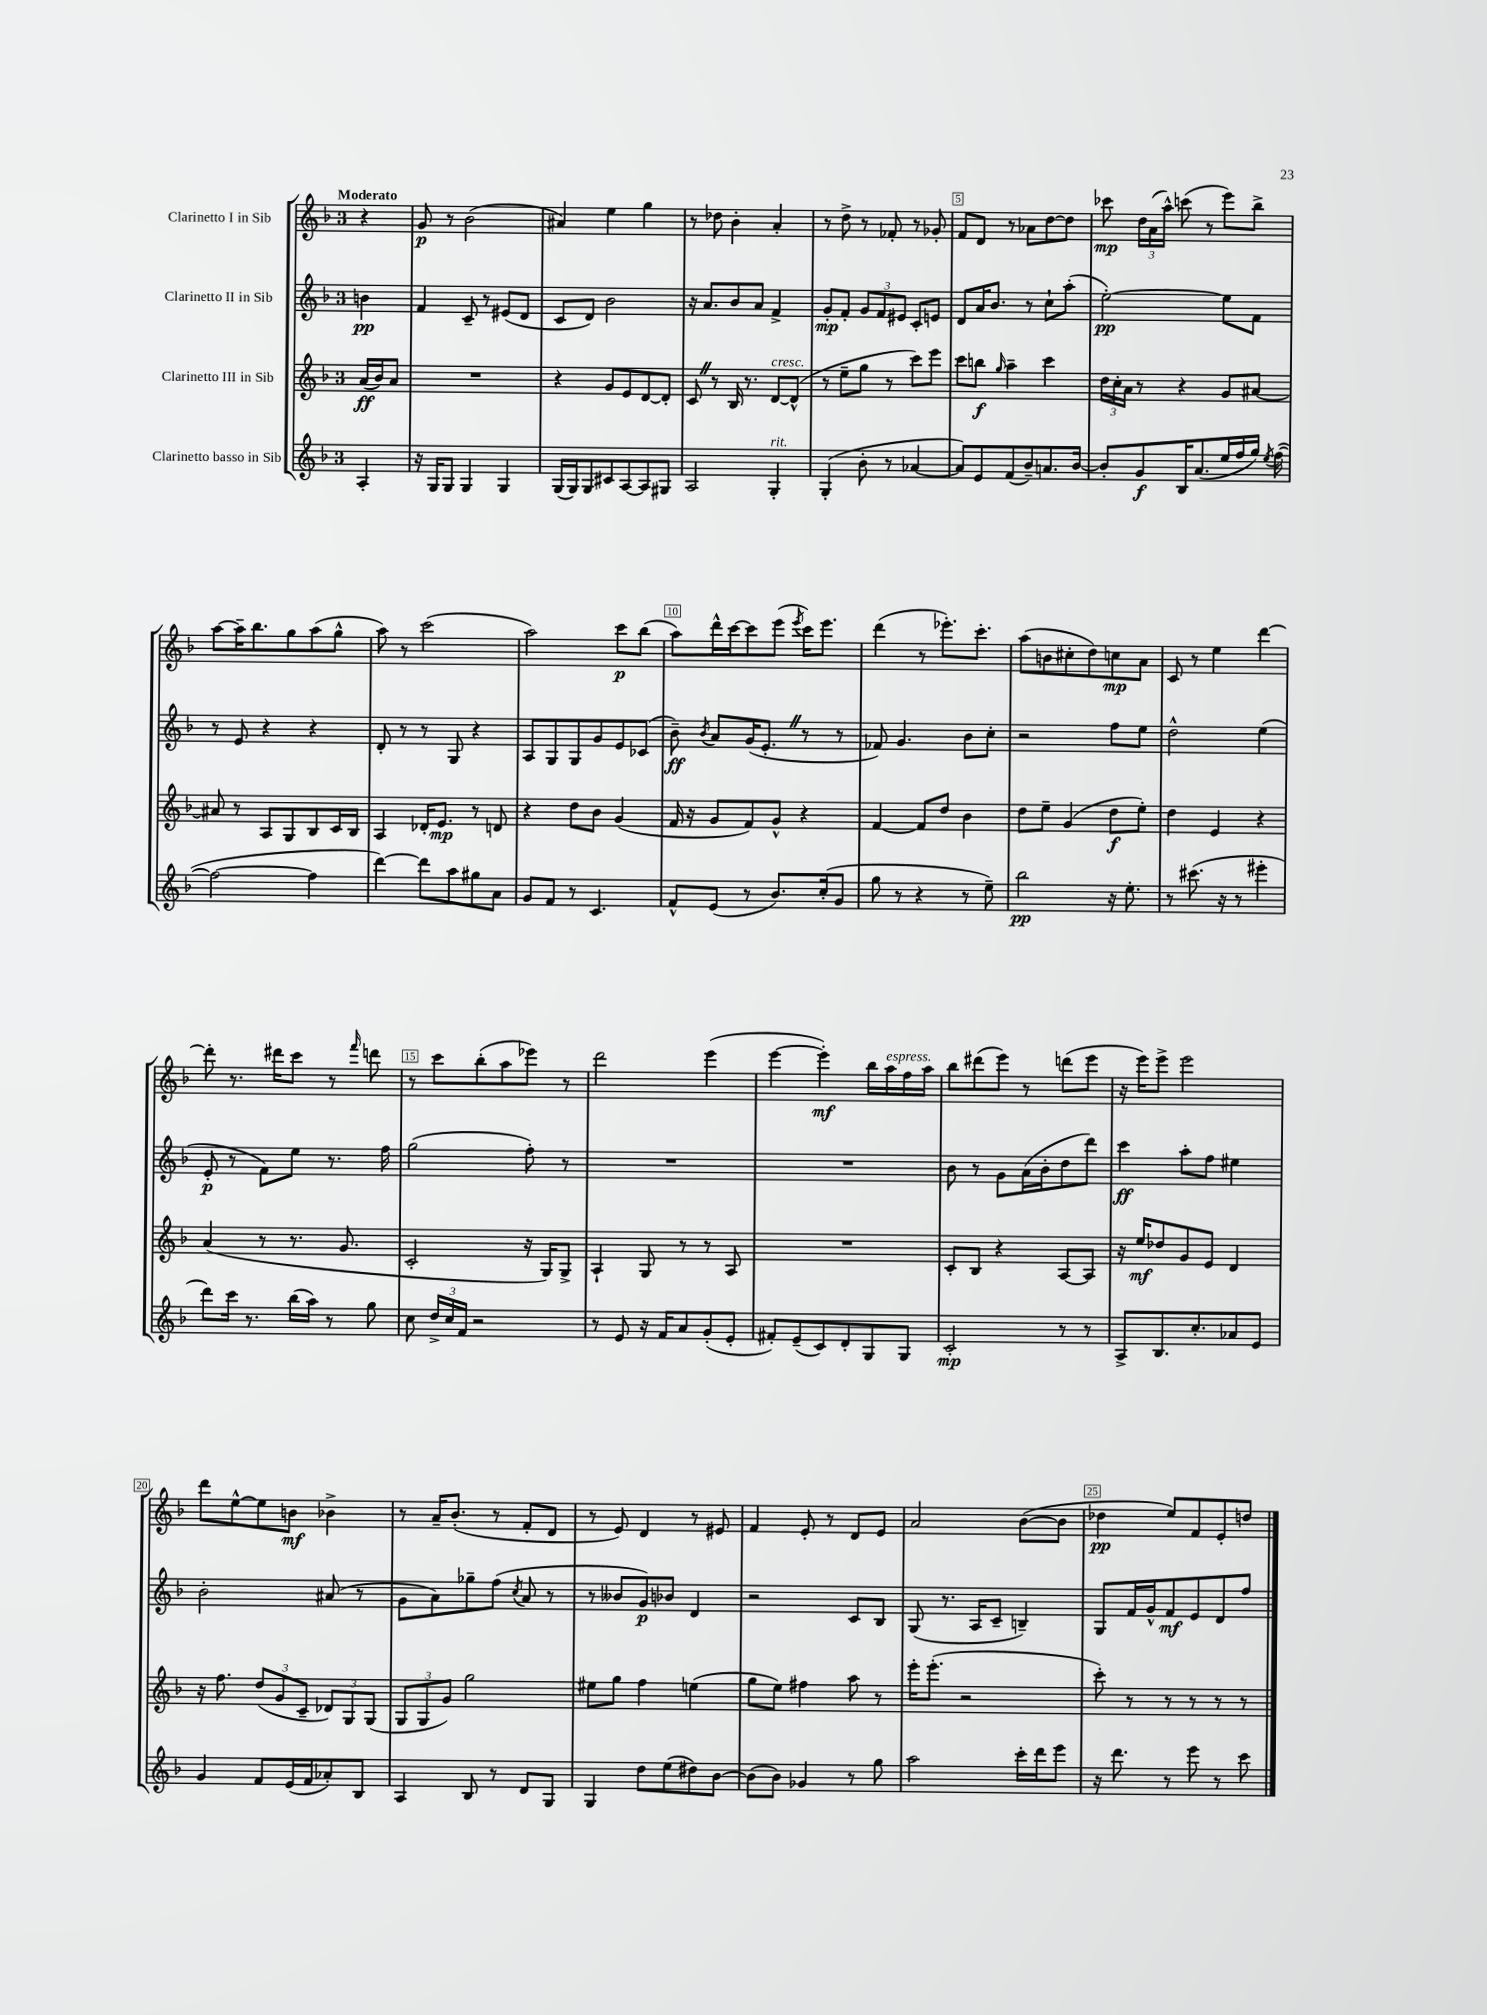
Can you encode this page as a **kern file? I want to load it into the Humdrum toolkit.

**kern	**kern	**kern	**kern
*staff4	*staff3	*staff2	*staff1
*clefG2	*clefG2	*clefG2	*clefG2
*k[b-]	*k[b-]	*k[b-]	*k[b-]
*M3/4	*M3/4	*M3/4	*M3/4
4A'	(16a	4b	4r
.	16b-)	.	.
.	8a	.	.
=	=	=	=
16r	2.r	4f	8g
16G	.	.	.
8G	.	.	8r
4G	.	8c~	(2b-
.	.	8r	.
4G	.	(8e#	.
.	.	8d	.
=	=	=	=
(16G	4r	8c	4a#)
16G)	.	.	.
8G	.	8d)	.
8c#	8g	2b-	4ee
[8A	8e	.	.
8A]	[8d	.	4gg
8G#	8d']	.	.
=	=	=	=
2A	8c	16r	8r
.	.	8.a	.
.	8r	.	8dd-
.	16B-	8b-	4b-'
.	8.r	.	.
.	.	8a	.
4G'	[8d	4f^	4a'
.	(8d^^]	.	.
=	=	=	=
(4G'	8r	8g'	8r
.	8ee~	8f'	8dd^
8b-'	8gg	12g	8r
.	.	12f	.
8r	8r	.	8f-'
.	.	12e#	.
[4a-	8ccc)	8c'	8r
.	8eee	8e	8g-'
=	=	=	=
8a-])	8ccc	8d	8f
8e	8bb	16a	8d
.	.	8.b-	.
.	16qqgg	.	.
(8f	4aa~	.	8r
8b-~)	.	8r	8a-
8.a	4ccc	8cc`	[8dd
.	.	(8aa'	8dd]
[16b-	.	.	.
=	=	=	=
8b-']	24dd	[2ee')	8ccc-
.	24cc'	.	.
.	24a	.	.
8g	8r	.	24dd
.	.	.	(24a
.	.	.	24aa^^)
16B-	4r	.	(8ccc
(8.a	.	.	.
.	.	.	8r
16ee	8g	8ee]	8eee)
16ff	.	.	.
16gg)	[8a#	8f	8bb-^
8qee	.	.	.
([16ff	.	.	.
=	=	=	=
2ff_	8a#]	8r	[8aa
.	8r	8e	16aa~]
.	.	.	8.bb-
.	8A	4r	.
.	8G	.	8gg
4ff]	8B-	4r	(8aa
.	16c	.	8gg^^
.	16B-	.	.
=	=	=	=
[4ddd)	4A	8d'	8aa)
.	.	8r	8r
8ddd]	16d-'	8r	(2ccc
.	8.e	.	.
8aa	.	8G	.
8gg#	8r	4r	.
8a	8d	.	.
=	=	=	=
8g	4r	8A	2aa)
8f	.	8G	.
8r	8dd	8G	.
4.c	8b-	8g	.
.	(4g	8e	8ccc
.	.	(8c-	(8bb-
=	=	=	=
8f^^	16f	8b-~)	8aa)
.	16r	.	.
.	.	8qb-	.
(8e	8g	8a	16ddd^^
.	.	.	[16ccc
8r	8f)	(16g	8ccc]
.	.	8.e'	.
8.b-)	8g^^	.	(8eee
.	.	.	8qeee
.	4r	8r	16ccc)
(16cc'	.	.	8.eee
8g	.	8r	.
=	=	=	=
8gg	[4f	8f-)	(4ddd
8r	.	4.g	.
4r	8f]	.	8r
.	8dd	.	8.eee-')
8r	4b-	8b-	.
.	.	.	8.ccc'
8ee~)	.	8cc'	.
=	=	=	=
2bb-	8dd	2r	(8aa
.	8ee~	.	8b
.	(4g	.	8cc#'
.	.	.	8dd)
16r	8dd	8ff	8cc
8.ee'	.	.	.
.	8ee')	8ee	8a
=	=	=	=
8r	4dd	2dd^^	8c
(8.ccc#	.	.	8r
.	4e	.	4ee
16r	.	.	.
8r	.	.	.
4eee#'	4r	(4ee	[4ddd
=	=	=	=
8ddd)	(4a	8e'	8ddd']
16ccc	.	8r	8.r
8.r	.	.	.
.	8r	8f)	.
.	.	.	16ddd#
(16bb-	8.r	8ee	8ccc
16aa)	.	.	.
8r	.	8.r	8r
.	8.g	.	.
.	.	.	16qqfff
8gg	.	.	8ddd
.	.	16ff	.
=	=	=	=
8cc	2c'	(2gg	8r
24dd^	.	.	8ccc
24cc	.	.	.
24f	.	.	.
2r	.	.	(8bb-'
.	.	.	8aa
.	16r	8ff')	8eee-)
.	16G)	.	.
.	8G^	8r	8r
=	=	=	=
8r	4A`	2.r	2ddd
8e	.	.	.
16r	8G	.	.
16f	.	.	.
8a	8r	.	.
(8g'	8r	.	(4eee
8e'	8A	.	.
=	=	=	=
8f#')	2.r	2.r	[4eee
(8e~	.	.	.
8c)	.	.	4eee'])
8d'	.	.	.
8G	.	.	16bb-
.	.	.	16aa
8G	.	.	16ff
.	.	.	16aa
=	=	=	=
2c'	8c'	8b-	8bb-
.	8B-	8r	(8ddd#
.	4r	8g	8eee)
.	.	(16a	8r
.	.	16b-'	.
8r	[8A	8dd	(8ddd
8r	8A]	8ddd)	8eee
=	=	=	=
8A^	16r	4ccc	16r
.	16ee	.	16eee)
8.B-	8dd-	.	8eee^
.	8g	8aa'	2eee
8.cc'	.	.	.
.	8e	8ff	.
8a-	4d	4ee#	.
8e	.	.	.
=	=	=	=
4g	16r	2b-'	8ddd
.	8.ff	.	.
.	.	.	[8ee^^
8f	(12dd	.	8ee]
.	12g	.	.
(16e	.	.	8b
.	12c~	.	.
16f	.	.	.
8a-')	12d-)	(8a#	4b-^
.	12G	.	.
8B-	.	8r	.
.	(12G	.	.
=	=	=	=
4A	12G	8g	8r
.	12G	.	.
.	.	8a)	16a~
.	12g)	.	.
.	.	.	(8.b-'
8B-	2gg	8gg-~	.
8r	.	(8ff	8r
.	.	8qcc	.
8d	.	8a	8f'
8G	.	8r	8d
=	=	=	=
4G	8ee#	8r	8r
.	8gg	8b--	8e)
8dd	4ff	8g)	4d
(8ee	.	8b-	.
8dd#)	(4ee	4d	8r
[8b-	.	.	8e#
=	=	=	=
(8b-]	8gg	2r	4f
8b-)	8ee)	.	.
4g-	4ff#	.	8e'
.	.	.	8r
8r	8aa	8c	8d
8gg	8r	8B-	8e
=	=	=	=
2aa	16eee'	(8G	2a
.	(8.eee'	.	.
.	.	8.r	.
.	2r	.	.
.	.	16A	.
.	.	8c~	.
16ccc'	.	4B~)	([8b-
16ddd	.	.	.
8eee	.	.	8b-]
=	=	=	=
16r	8ccc')	8G	4dd-
8.ddd	.	.	.
.	8r	16f	.
.	.	16g^^	.
8r	8r	8f	8ee)
8eee	8r	8e	8f
8r	8r	8d	8e'
8ccc	8r	8ff	8dd
==	==	==	==
*-	*-	*-	*-
